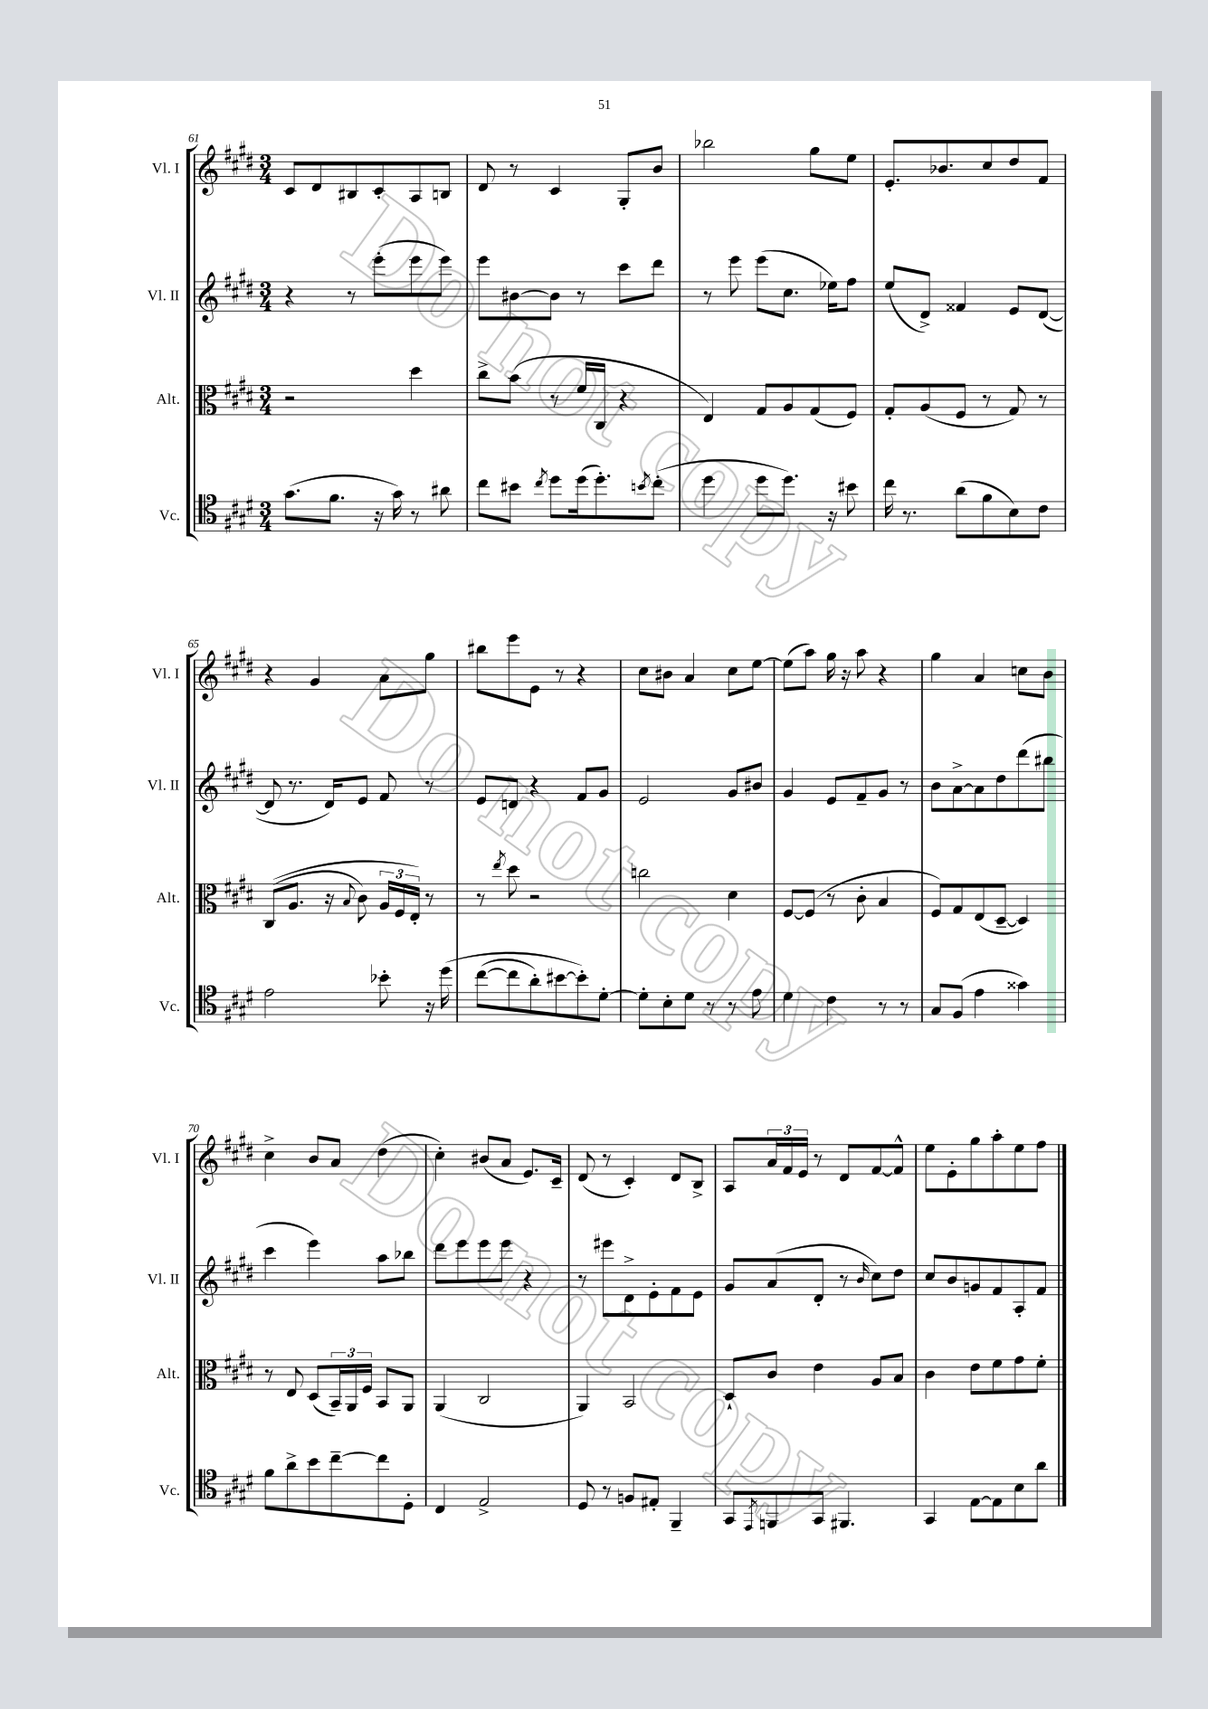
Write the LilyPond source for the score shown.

<<
\new StaffGroup <<
\new Staff = "s0" \with { instrumentName = "Vl. I" shortInstrumentName = "Vl. I" } {
    \clef treble \key e \major \numericTimeSignature \time 3/4
    cis'8 dis'8 bis8 cis'8-. a8 b8 |
    dis'8 r8 cis'4 gis8-. b'8 |
    bes''2 gis''8 e''8 |
    e'8.-. bes'8. cis''8 dis''8 fis'8 |
    r4 gis'4 a'8 gis''8 |
    bis''8 e'''8 e'8 r8 r4 |
    cis''8 bis'8 a'4 cis''8 e''8~ |
    e''8( a''8) gis''16 r16 a''8 r4 |
    gis''4 a'4 c''8 b'8 |
    cis''4-> b'8 a'8 dis''4( |
    cis''4-.) bis'8( a'8 e'8.) cis'16-- |
    dis'8( r8 cis'4-.) dis'8 b8-> |
    a8 \tuplet 3/2 { a'16 fis'16 e'16 } r8 dis'8 fis'8~ fis'8-^ |
    e''8 e'8-. gis''8 a''8-. e''8 fis''8 \bar "|." |
}
\new Staff = "s1" \with { instrumentName = "Vl. II" shortInstrumentName = "Vl. II" } {
    \clef treble \key e \major \numericTimeSignature \time 3/4
    r4 r8 e'''8-.( e'''8 e'''8) |
    e'''8 bis'8~ bis'8 r8 cis'''8 dis'''8 |
    r8 e'''8 e'''8( cis''8. ees''16) fis''8 |
    e''8( dis'8->) fisis'4 e'8 dis'8~( |
    dis'8 r8. dis'16) e'8 fis'8 r8 |
    e'8 d'8 r4 fis'8 gis'8 |
    e'2 gis'8 bis'8 |
    gis'4 e'8 fis'8-- gis'8 r8 |
    b'8 a'8~-> a'8 dis''8 dis'''8( bis''8 |
    cis'''4 e'''4) a''8 bes''8 |
    dis'''8 e'''8 e'''8 e'''8 r4 |
    r8 eis'''8 dis'8-> e'8-. fis'8 e'8 |
    gis'8 a'8( dis'8-. r8 \grace { b'16 } cis''8) dis''8 |
    cis''8 b'8 g'8 fis'8 a8-. fis'8 \bar "|." |
}
\new Staff = "s2" \with { instrumentName = "Alt." shortInstrumentName = "Alt." } {
    \clef alto \key e \major \numericTimeSignature \time 3/4
    r2 dis''4 |
    cis''8-> b'8( r8 fis'16 cis16 r4 |
    e4) gis8 a8 gis8( fis8) |
    gis8-. a8( fis8 r8 gis8) r8 |
    cis8(\( a8. r16 \appoggiatura { b8 } cis'8) \tuplet 3/2 { a16 fis16 e16-.\) } r8 |
    r8 \acciaccatura { e''8 } dis''8 r2 |
    c''2 dis'4 |
    fis8~ fis8( r8 cis'8-. b4 |
    fis8) gis8 e8( dis8~-- dis4) |
    r8 e8 dis8( \tuplet 3/2 { b,16--) a,16 fis16 } b,8 a,8 |
    a,4( cis2 |
    a,4) b,2 |
    dis8-! cis'8 e'4 a8 b8 |
    cis'4 e'8 fis'8 gis'8 fis'8-. \bar "|." |
}
\new Staff = "s3" \with { instrumentName = "Vc." shortInstrumentName = "Vc." } {
    \clef tenor \key e \major \numericTimeSignature \time 3/4
    gis'8.( fis'8. r16 gis'16) r8 ais'8 |
    cis''8 bis'8 \acciaccatura { cis''8 } dis''8 dis''16( dis''8.-.) \acciaccatura { b'8 } cis''8-.( |
    dis''4 dis''8 dis''8.) r16 bis'8 |
    cis''16 r8. a'8( fis'8 b8) cis'8 |
    e'2 bes'8-. r16 dis''16\( |
    cis''8~( cis''8 a'8-.) bis'8~ bis'8-.\) dis'8~-. |
    dis'8-. b8-. dis'8 r8 r8 e'8 |
    dis'4 cis'4 r8 r8 |
    gis8 fis8( e'4 gisis'4) |
    fis'8 a'8-> b'8 cis''8~-- cis''8 dis8-. |
    cis4 e2-> |
    dis8 r8 f8 eis8-. fis,4-- |
    gis,8 \acciaccatura { e,8 } f,8 gis,8 fis,4. |
    gis,4 e8~ e8 b8 a'8 \bar "|." |
}
>>
>>
\layout { \context { \Score currentBarNumber = #61 } }
